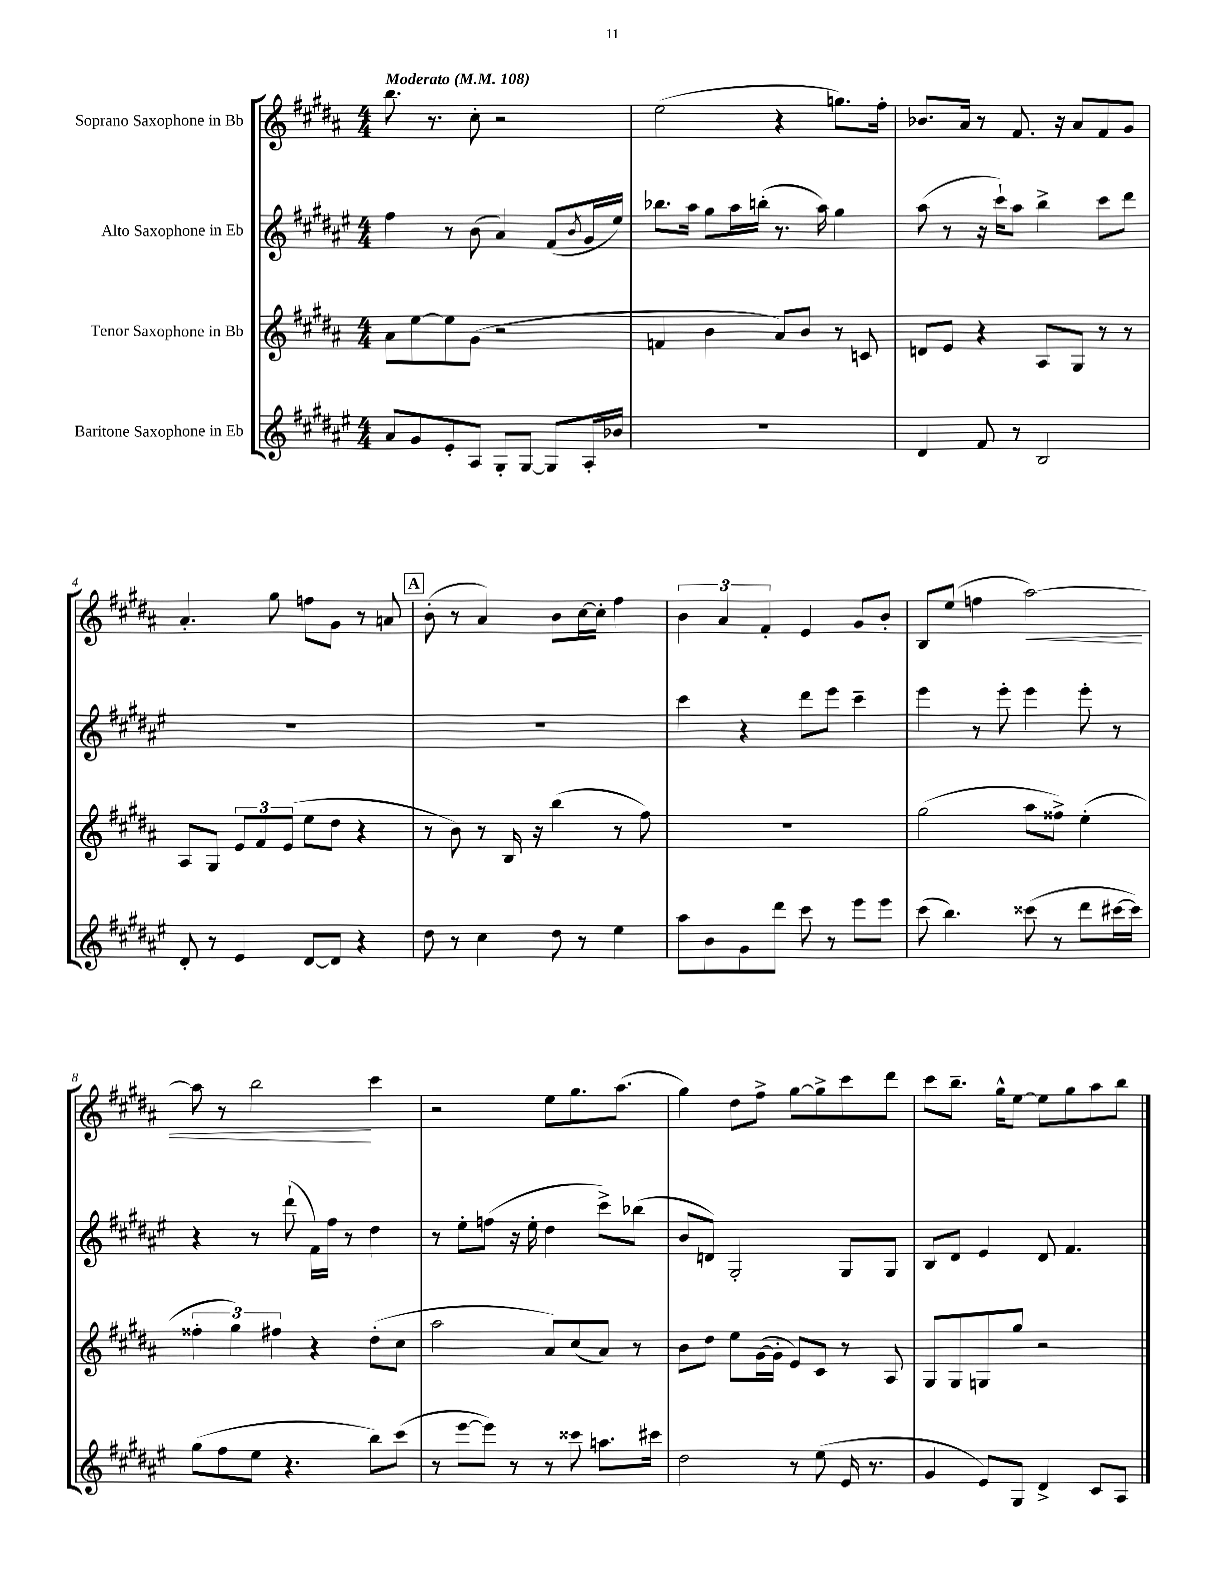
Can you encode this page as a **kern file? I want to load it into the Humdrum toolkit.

**kern	**kern	**kern	**kern
*staff4	*staff3	*staff2	*staff1
*clefG2	*clefG2	*clefG2	*clefG2
*k[f#c#g#d#a#e#]	*k[f#c#g#d#a#]	*k[f#c#g#d#a#e#]	*k[f#c#g#d#a#]
*M4/4	*M4/4	*M4/4	*M4/4
*MM108	*MM108	*MM108	*MM108
8a#	8a#	4ff#	8.bb
8g#	[8ee	.	.
.	.	.	8.r
8e#'	8ee]	8r	.
8A#	(8g#	(8b	8cc#'
8G#'	2r	4a#)	2r
[8G#	.	.	.
8G#]	.	(8f#	.
.	.	8qb	.
16A#'	.	16g#	.
16b-	.	16ee#)	.
=	=	=	=
1r	4f	8.bb-	(2ee
.	.	16aa#	.
.	4b	8gg#	.
.	.	16aa#	.
.	.	(16bb'	.
.	8a#)	8.r	4r
.	8b	.	.
.	.	16aa#)	.
.	8r	4gg#	8.gg)
.	8c	.	.
.	.	.	16ff#'
=	=	=	=
4d#	8d	(8aa#	8.b-
.	8e	8r	.
.	.	.	16a#
8f#	4r	16r	8r
.	.	16ccc#`)	.
8r	.	8aa#	8.f#
2B	8A#	4bb^	.
.	.	.	16r
.	8G#	.	8a#
.	8r	8ccc#	8f#
.	8r	8ddd#	8g#
=	=	=	=
8d#'	8A#	1r	4.a#'
8r	8G#	.	.
4e#	12e	.	.
.	12f#	.	.
.	.	.	8gg#
.	(12e	.	.
[8d#	8ee	.	8ff
8d#]	8dd#	.	8g#
4r	4r	.	8r
.	.	.	8a
=	=	=	=
8dd#	8r	1r	(8b'
8r	8b)	.	8r
4cc#	8r	.	4a#)
.	16B	.	.
.	16r	.	.
8dd#	(4bb	.	8b
8r	.	.	[16cc#
.	.	.	16cc#']
4ee#	8r	.	4ff#
.	8ff#)	.	.
=	=	=	=
8aa#	1r	4ccc#	6b
8b	.	.	.
.	.	.	6a#
8g#	.	4r	.
.	.	.	6f#'
8ddd#	.	.	.
8ccc#	.	8ddd#	4e
8r	.	8eee#	.
8eee#	.	4ccc#~	8g#
8eee#	.	.	8b'
=	=	=	=
(8ccc#	(2gg#	4eee#	8B
4.bb)	.	.	(8ee
.	.	8r	4ff
.	.	8eee#'	.
(8ccc##	8aa#	4eee#	[2aa#)
8r	8ff##^)	.	.
8ddd#	(4ee'	8eee#'	.
[16ccc#	.	8r	.
16ccc#])	.	.	.
=	=	=	=
(8gg#	6ff##'	4r	8aa#]
8ff#	.	.	8r
.	6gg#)	.	.
8ee#	.	8r	2bb
.	6ff#	.	.
4.r	.	(8ddd#`	.
.	4r	16f#)	.
.	.	16ff#	.
.	.	8r	.
8bb)	(8dd#'	4dd#	4ccc#
(8ccc#	8cc#	.	.
=	=	=	=
8r	2aa#	8r	2r
[8eee#	.	8ee#'	.
8eee#])	.	(8ff	.
8r	.	16r	.
.	.	16ee#'	.
8r	8a#)	4dd#	8ee
8ccc##	(8cc#	.	8.gg#
8.aa	8a#)	8ccc#^)	.
.	.	.	(8.aa#
.	8r	(8bb-	.
16ccc#	.	.	.
=	=	=	=
2dd#	8b	8b	4gg#)
.	8dd#	8d)	.
.	8ee	2G#'	8dd#
.	([16g#	.	8ff#^
.	16g#']	.	.
8r	8e)	.	[8gg#
(8ee#	8c#	.	8gg#^]
16e#	8r	8G#	8ccc#
8.r	.	.	.
.	8A#	8G#	8ddd#
=	=	=	=
4g#	8G#	8B	8ccc#
.	8G#	8d#	8.bb~
8e#)	8G	4e#	.
.	.	.	16gg#^^
8G#	8gg#	.	[8ee
4d#^	2r	8d#	8ee]
.	.	4.f#	8gg#
8c#	.	.	8aa#
8A#	.	.	8bb
==	==	==	==
*-	*-	*-	*-
